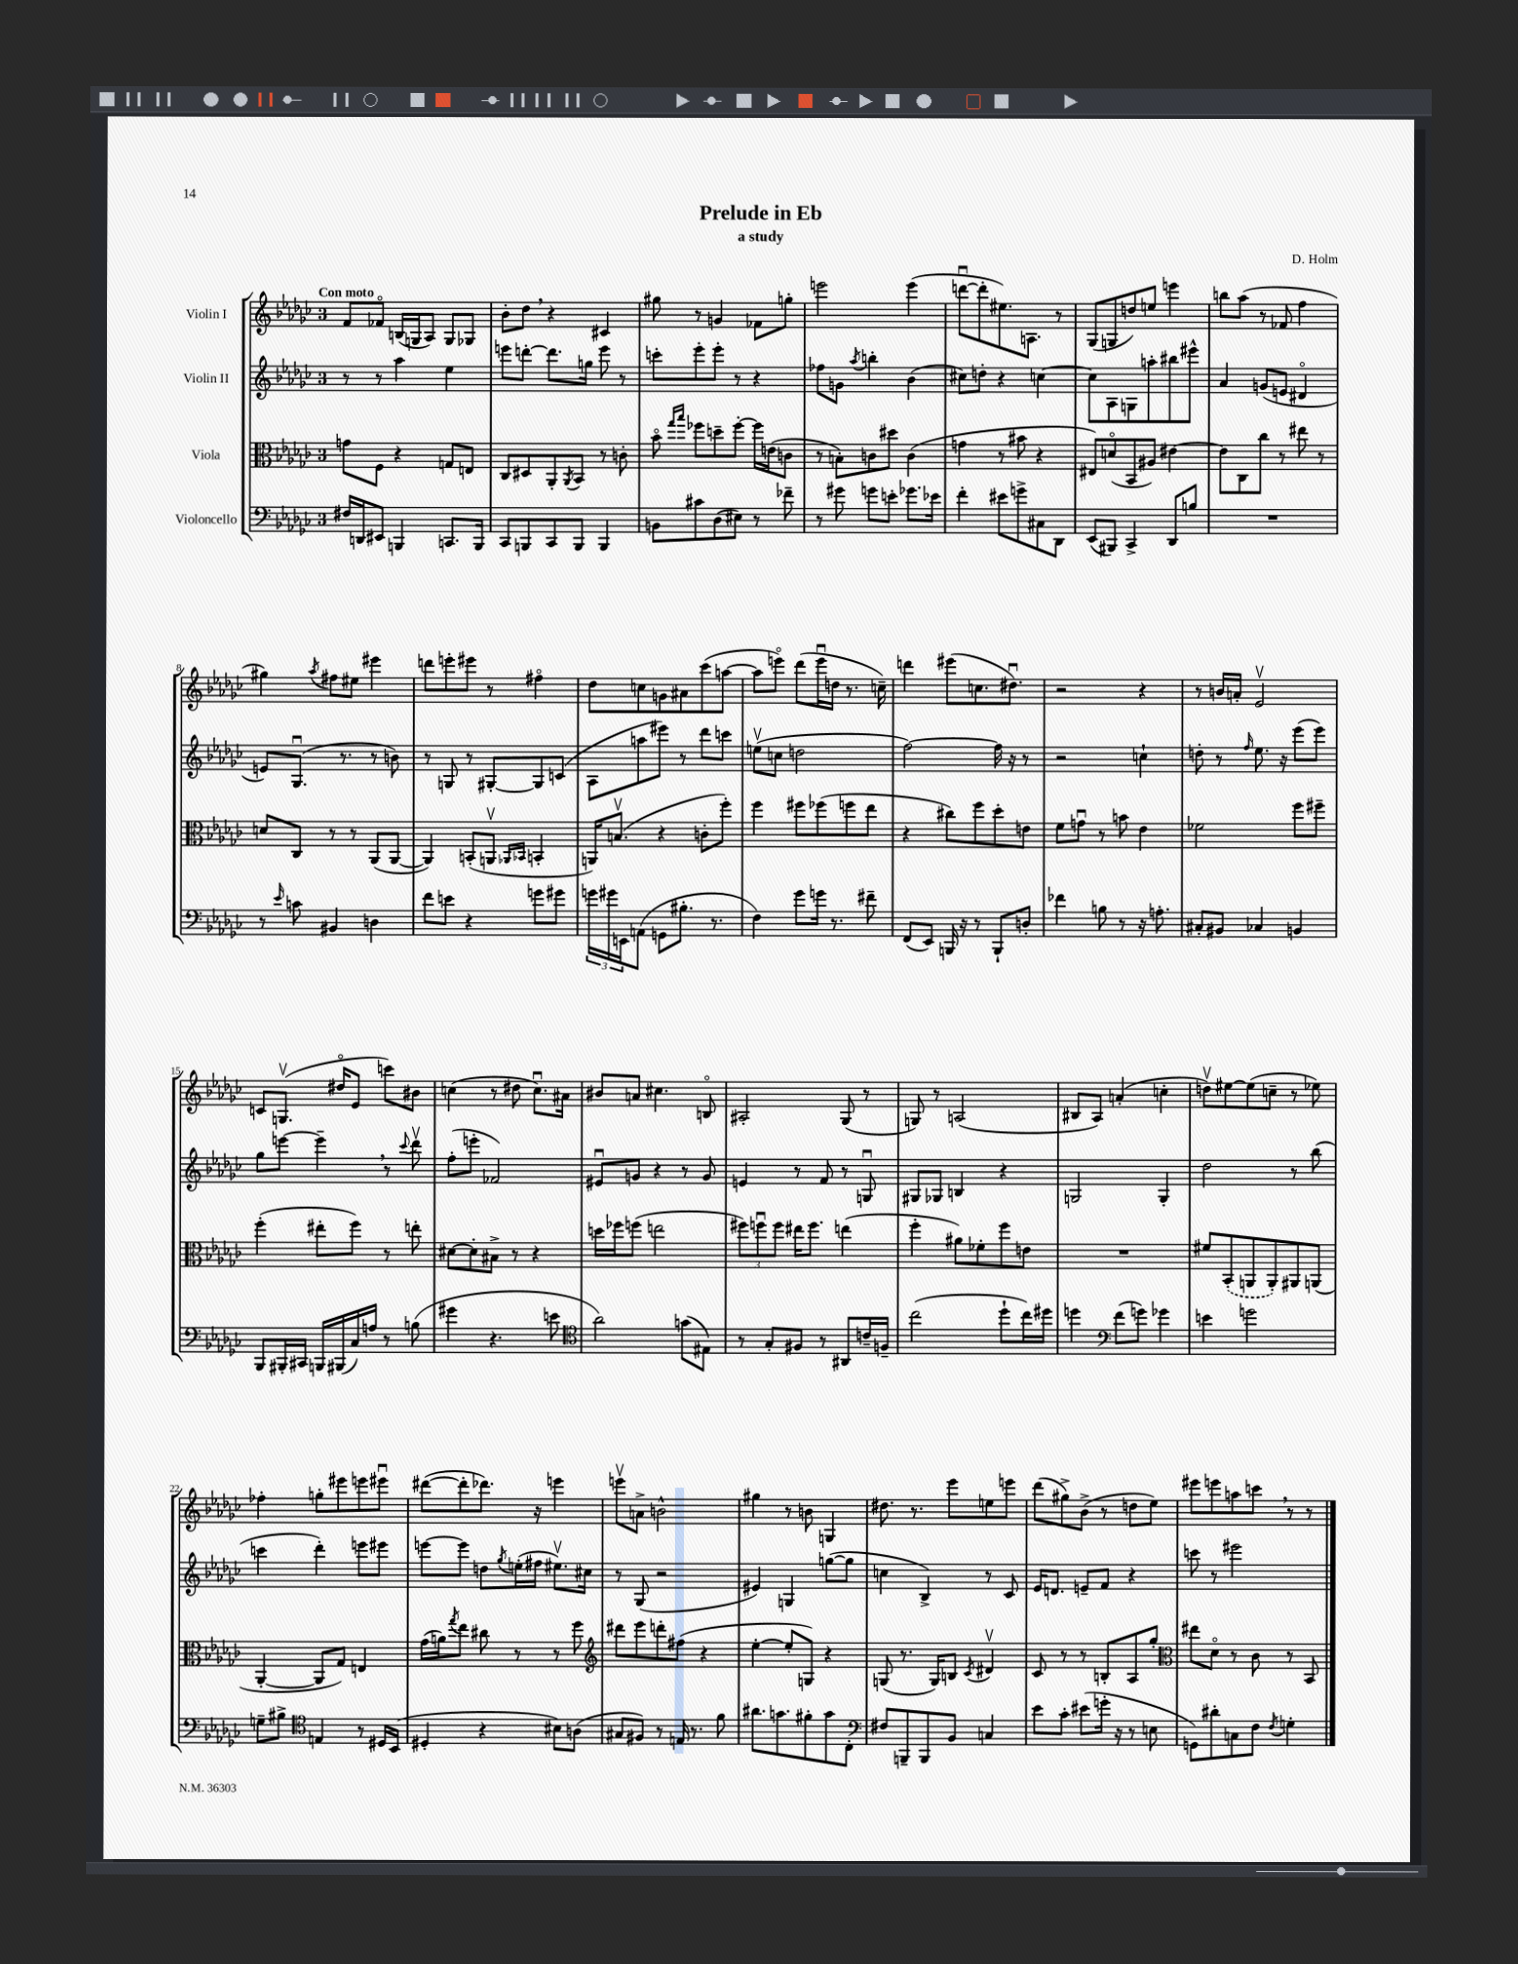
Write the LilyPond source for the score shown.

\header { title = "Prelude in Eb" composer = "D. Holm" subtitle = "a study" }
<<
\new StaffGroup <<
\new Staff = "s0" \with { instrumentName = "Violin I" } {
    \clef treble \key ges \major \once \override Staff.TimeSignature.style = #'single-digit \time 3/4 \tempo "Con moto"
    f'8 fes'8\flageolet b16( g16 aes8) g8 ges8 |
    bes'8-. des''8 \breathe r4 cis'4 |
    gis''8 r8 g'4 fes'8 g''8-. |
    e'''2 e'''4( |
    d'''8~\downbow d'''8-. eis''8.) a8. r8 |
    ges8( g8 d''8) e''8 e'''4 |
    b''8 aes''8( r8 fes'8 f''4 |
    gis''4) \acciaccatura { aes''8 } fis''8 eis''8 eis'''4 |
    d'''8 e'''8-. eis'''8 r8 fis''4\flageolet |
    des''8 c''8 g'8 ais'8 ces'''8( a''8~ |
    a''8 e'''8\flageolet) des'''8( e'''16\downbow d''16 r8. c''16--) |
    d'''4 eis'''8( c''8. dis''8.\downbow) |
    r2 r4 |
    r8 b'16 a'16-. ees'2\upbow |
    c'8 g8.\upbow( dis''16\flageolet ees'8 c'''8) bis'8 |
    c''4( r8 dis''8 c''8.\downbow) ais'16 |
    bis'8 a'8 cis''4. b8\flageolet |
    ais2-. ges8( r8 |
    g8) r8 a2( |
    bis8 aes8) a'4-.( c''4-. |
    d''8\upbow) eis''8~ eis''8( c''8-- r8 ees''8) |
    fes''4-. g''8-. eis'''8 e'''8 eis'''8\downbow |
    dis'''8~( dis'''8-. des'''8.) r16 e'''4 |
    e'''8\upbow a'8-> b'2-^ |
    gis''4 r8 b'8 g4 |
    dis''8. r8. ees'''8 e''8 e'''8 |
    des'''8( gis''8->) bes'8->( r8 d''8 ees''8) |
    eis'''8 e'''8 a''8 c'''8 \breathe r8 r8 \bar "|." |
}
\new Staff = "s1" \with { instrumentName = "Violin II" } {
    \clef treble \key ges \major \once \override Staff.TimeSignature.style = #'single-digit \time 3/4
    r8 r8 aes''4 ees''4 |
    e'''8 d'''8~-. d'''8. g''16 e'''8 r8 |
    c'''8-. ees'''8-. ees'''8-. r8 r4 |
    fes''8 g'8 \acciaccatura { aes''8 } b''4-. bes'4( |
    cis''8) d''8-. r4 c''4~ |
    c''8 aes8 g8 a''8-. bis''8 eis'''8-^ |
    aes'4 g'8( e'8 dis'4\flageolet |
    e'8) ges8.\downbow( r8. r8 b'8) |
    r8 g8 r8 gis8~-. gis8 c'8( |
    aes8 a''8 eis'''8) r8 des'''8 c'''8 |
    e''8\upbow( c''8 d''2 |
    f''2~) f''16 r16 r8 |
    r2 c''4-! |
    d''8-. r8 \grace { f''16 } ees''8. r16 ees'''8( ees'''8) |
    ges''8 e'''8~ e'''4-- \breathe r8 \appoggiatura { ces'''8 } des'''8\upbow |
    f''8-.( e'''8-. fes'2) |
    eis'8\downbow g'8 r4 r8 g'8 |
    e'4 r8 f'8 r8 g8\downbow |
    gis8 ges8 b4 r4 |
    g2 g4-. |
    des''2 r8 bes''8( |
    c'''4 des'''4-.) e'''8 eis'''8 |
    e'''8~ e'''8 d''8 \acciaccatura { ges''8 } e''16-.( fis''16 eis''8.\upbow) cis''16 |
    r8 ges8( r2 |
    eis'4) g4 g''8~( g''8 |
    c''4 bes4->) r8 ces'8 |
    ees'16 d'8. e'8-- f'8 r4 |
    c'''8 r8 eis'''2 \bar "|." |
}
\new Staff = "s2" \with { instrumentName = "Viola" } {
    \clef alto \key ges \major \once \override Staff.TimeSignature.style = #'single-digit \time 3/4
    g'8 f8 r4 g8 e8 |
    ces8 dis8 aes,8-. \acciaccatura { aes,8 } bes,8 r8 c'8-. |
    bes'8\flageolet \grace { ges''16 bes''16 } fes''8 d''8-- fes''8~-. fes''16 e'16( c'8 |
    r8 b8-.) c'8 dis''8 c'4( |
    g'4 r8 bis'8 r4 |
    eis8) d'8\flageolet( bes,8 ais8) eis'4~ |
    eis'8 ces8 ces''8 r8 eis''8 r8 |
    d'8 ces8 r8 r8 aes,8( aes,8~ |
    aes,4) b,8-.( a,8\upbow \grace { aes,16 bes,16 } b,4-. |
    a,16) b8.\upbow( r4 c'8-. f''8-.) |
    f''4 fis''8 fes''8( f''8 ees''8 |
    r4 cis''8) f''8 des''8-. e'8 |
    f'8 g'8\downbow r8 b'8 ees'4 |
    fes'2 f''8 fis''8-- |
    f''4-.( eis''8-. f''8) r8 e''8-. |
    dis'8~ dis'8-. bis8-> r8 r4 |
    d''16 fes''16 f''8( e''2 |
    \tuplet 3/2 { fis''8) f''8\downbow f''8 } eis''16 f''8. e''4( |
    f''4-. ais'8) fes'8-. f''8 e'8 |
    R2. |
    fis'8 \once \slurDashed bes,8-.( a,8 a,8-.) ais,8 a,8( |
    aes,4~-. aes,8 ges8) e4 |
    ges'16( a'16) \acciaccatura { ges''8 } ees''8 cis''8 r8 r8 f''8 |
    \clef treble dis'''8 ees'''8 d'''8-. fis''8( r4 |
    ees''4~-. ees''8-. g8) r4 |
    g8( r8. g16) b8 \acciaccatura { ces'8 } dis'4\upbow |
    ces'8 r8 r8 b8-. aes8 ges''8-. |
    \clef alto eis''8 des'8\flageolet r8 ces'8 r8 bes,8 \bar "|." |
}
\new Staff = "s3" \with { instrumentName = "Violoncello" } {
    \clef bass \key ges \major \once \override Staff.TimeSignature.style = #'single-digit \time 3/4
    fis16 d,16 eis,8 b,,4 c,8. b,,16 |
    ces,8 b,,8 ces,8 b,,8 b,,4 |
    b,8 cis'8 des8( eis8) r8 fes'8-- |
    r8 gis'8 g'8 e'8-. ges'8. ees'16 |
    f'4-. eis'8 g'8-> cis8 des,8 |
    ees,8( bis,,8) ces,4-> des,8 b8 |
    R2. |
    r8 \grace { ees'16 } c'8 bis,4 d4 |
    f'8 e'8 r4 g'8 gis'8 |
    \tuplet 3/2 { g'16 gis'16 e,16 } a,8( g,8 bis8.-. r8. |
    f4) ges'8 g'16 r8. fis'8-- |
    f,8( ees,8) b,,16 r16 r8 b,,8-! d8-. |
    fes'4 b8 r8 r16 a8.-. |
    cis8-. bis,8 ces4 b,4 |
    bes,,8 bis,,16-. cis,16 b,,16 bis,,16( ces16) a16 r8 b8( |
    gis'4 r4. e'8 |
    \clef tenor aes'2) g'8( eis8) |
    r8 ges8-. fis8 r8 ais,8 c'16-- f16-- |
    ces''2( des''8-! ces''16) dis''16 |
    d''4 \clef bass f'8( g'8) ges'4 |
    e'4 g'2 |
    g8-- bis8-> \clef tenor e4 r8 dis16 bes,16( |
    dis4-. r4 bis8) a8( |
    gis8 fis8) r8 e16 r8. f'8 |
    ais'8. g'8. fis'8-. g'8 ces8-. |
    \clef bass fis8 b,,8-- b,,8 bes,8 c4 |
    ees'8 ces'8-. eis'8( g'16-. r16 r8 e8 |
    g,8) dis'8-. c8 f8 \acciaccatura { f8 } g4-. \bar "|." |
}
>>
>>
